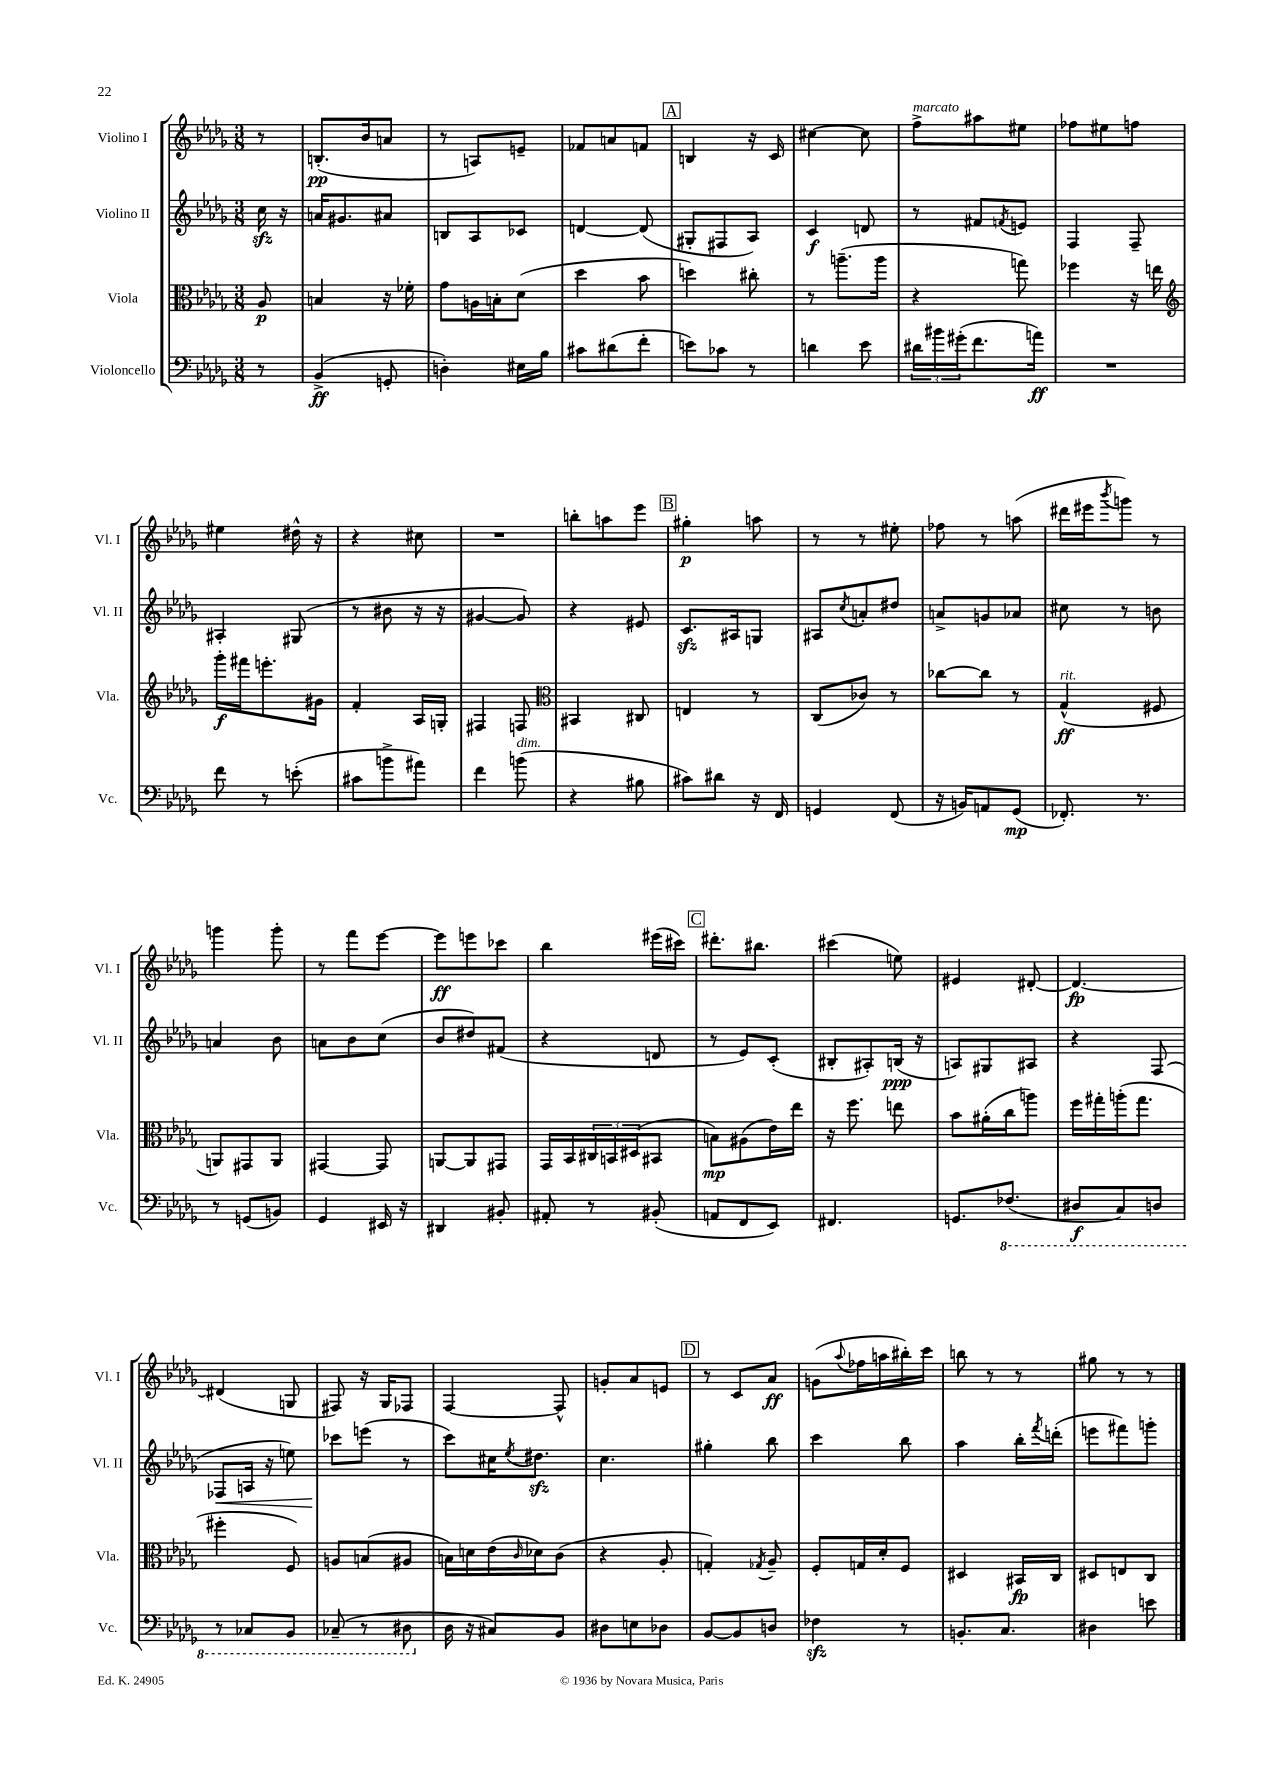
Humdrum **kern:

**kern	**kern	**kern	**kern
*staff4	*staff3	*staff2	*staff1
*clefF4	*clefC3	*clefG2	*clefG2
*k[b-e-a-d-g-]	*k[b-e-a-d-g-]	*k[b-e-a-d-g-]	*k[b-e-a-d-g-]
*M3/8	*M3/8	*M3/8	*M3/8
8r	8A-	16cc	8r
.	.	16r	.
=	=	=	=
(4BB-^	4B	16a	(8.B'
.	.	8.g#	.
.	.	.	16b-
8GG'	16r	8a#	8a
.	16f-'	.	.
=	=	=	=
4D')	8g-	8B	8r
.	16A	8A-	8A)
.	16B'	.	.
16E#	(8d-	8c-	8e~
16B-	.	.	.
=	=	=	=
8c#	4dd-	[4d	8f-
(8d#	.	.	8a
8f'	8b-	(8d]	8f
=	=	=	=
8e)	4dd)	8G#'	4B
8c-	.	8F#	.
8r	8cc#'	8A-)	16r
.	.	.	16c
=	=	=	=
4d	8r	4c	[4cc#
.	(8.aa~	.	.
8e-	.	8d	8cc#]
.	16aa	.	.
=	=	=	=
24d#	4r	8r	8ff^
24b#	.	.	.
(24g#'	.	.	.
8.f	.	8f#	8aa#
.	.	8qf	.
.	8gg)	8e	8ee#
16a)	.	.	.
=	=	=	=
4.r	4ff-	4F	8ff-
.	.	.	8ee#
.	16r	8F~	8ff
.	16ee	.	.
=	=	=	=
*	*clefG2	*	*
8f	16ggg-'	4A#'	4ee#
.	16fff#	.	.
8r	8.eee'	.	.
(8e'	.	(8G#	16dd#^^
.	16g#	.	16r
=	=	=	=
8c#	4f'	8r	4r
8b^	.	8b#	.
8a#)	16A-	16r	8cc#
.	16G'	16r	.
=	=	=	=
4f	4F#	[4g#	4.r
(8b	8F	8g#])	.
=	=	=	=
*	*clefC3	*	*
4r	4BB#	4r	8bb'
.	.	.	8aa
8B#	8C#	8e#	8eee-
=	=	=	=
8c#)	4E	8.c	4gg#'
8d#	.	.	.
.	.	16A#	.
16r	8r	8G	8aa
16FF	.	.	.
=	=	=	=
4GG	(8C	8A#	8r
.	.	8qcc	.
.	8c-)	8a'	8r
(8FF	8r	8dd#	8ee#'
=	=	=	=
16r	[8cc-	8a^	8ff-
16BB)	.	.	.
8AA	8cc-]	8g	8r
(8GG-	8r	8a-	(8aa
=	=	=	=
8.FF-')	(4G-^^	8cc#	16ddd#
.	.	.	16eee#
.	.	.	8qbbb-
.	.	8r	8ggg)
8.r	.	.	.
.	8F#	8b	8r
=	=	=	=
8r	8AA)	4a	4ggg
(8GG	8GG#	.	.
8BB)	8AA	8b-	8ggg'
=	=	=	=
4GG-	[4GG#	8a	8r
.	.	8b-	8fff
16EE#	8GG#]	(8cc	[8eee-
16r	.	.	.
=	=	=	=
4DD#	[8AA	8b-	8eee-]
.	8AA]	8dd#)	8eee
8BB#'	8GG#	(8f#	8ccc-
=	=	=	=
8AA#'	16GG-	4r	4bb-
.	16BB-	.	.
8r	24C#	.	.
.	24BB	.	.
.	(24D#	.	.
(8BB#'	8BB#	8d	(16eee#
.	.	.	16ccc#)
=	=	=	=
8AA	8B)	8r	8.ddd#'
8FF	(8A#	8e-)	.
.	.	.	8.bb#
8EE-)	16e-)	(8c'	.
.	16ee-	.	.
=	=	=	=
4.FF#	16r	8B#'	(4ccc#
.	8.ff	.	.
.	.	8A#')	.
.	8ee	(16B	8ee)
.	.	16r	.
=	=	=	=
8.GG	8b-	8A)	4e#
.	(16a#'	8G#	.
(8.FF-	16cc	.	.
.	8aa)	8A#	[8d#'
=	=	=	=
8DD#	16ff	4r	4.d#_
.	16gg#'	.	.
8CC)	(16aa'	.	.
.	8.gg#	.	.
8DD	.	(8F	.
=	=	=	=
8r	4ff#'	8F-	(4d#]
8CC-	.	16A	.
.	.	16r	.
8BBB-	8F)	8ee)	8G
=	=	=	=
(8CC-~	8A	8ccc-	8F#)
8r	(8B	(8eee	16r
.	.	.	16G-
8DD#	8A#	8r	8F-
=	=	=	=
16D-	16B)	8ccc)	[4F
16r	16d	.	.
8C#)	(16e-	16cc#	.
.	16qqc	8qee-	.
.	16d-)	8.dd#	.
8BB-	(8c	.	8F^^]
=	=	=	=
8D#	4r	4.cc	8g'
8E	.	.	8a-
8D-	8A-'	.	8e
=	=	=	=
[8BB-	4G')	4gg#'	8r
8BB-]	.	.	8c
.	8qG-	.	.
8D	8A-~	8bb-	8a-
=	=	=	=
4F-	8F'	4ccc	(8g
.	.	.	8qqaa-
.	16G	.	16ff-
.	16d-'	.	16aa
8r	8F	8bb-	16bb#')
.	.	.	16ccc
=	=	=	=
8.BB'	4D#	4aa-	8bb
.	.	.	8r
8.C	.	.	.
.	16BB#	16bb-'	8r
.	.	8qfff	.
.	16C	(16ddd'	.
=	=	=	=
4D#	8D#	8eee	8gg#
.	8E	8fff#)	8r
8e	8C	8ggg'	8r
==	==	==	==
*-	*-	*-	*-
